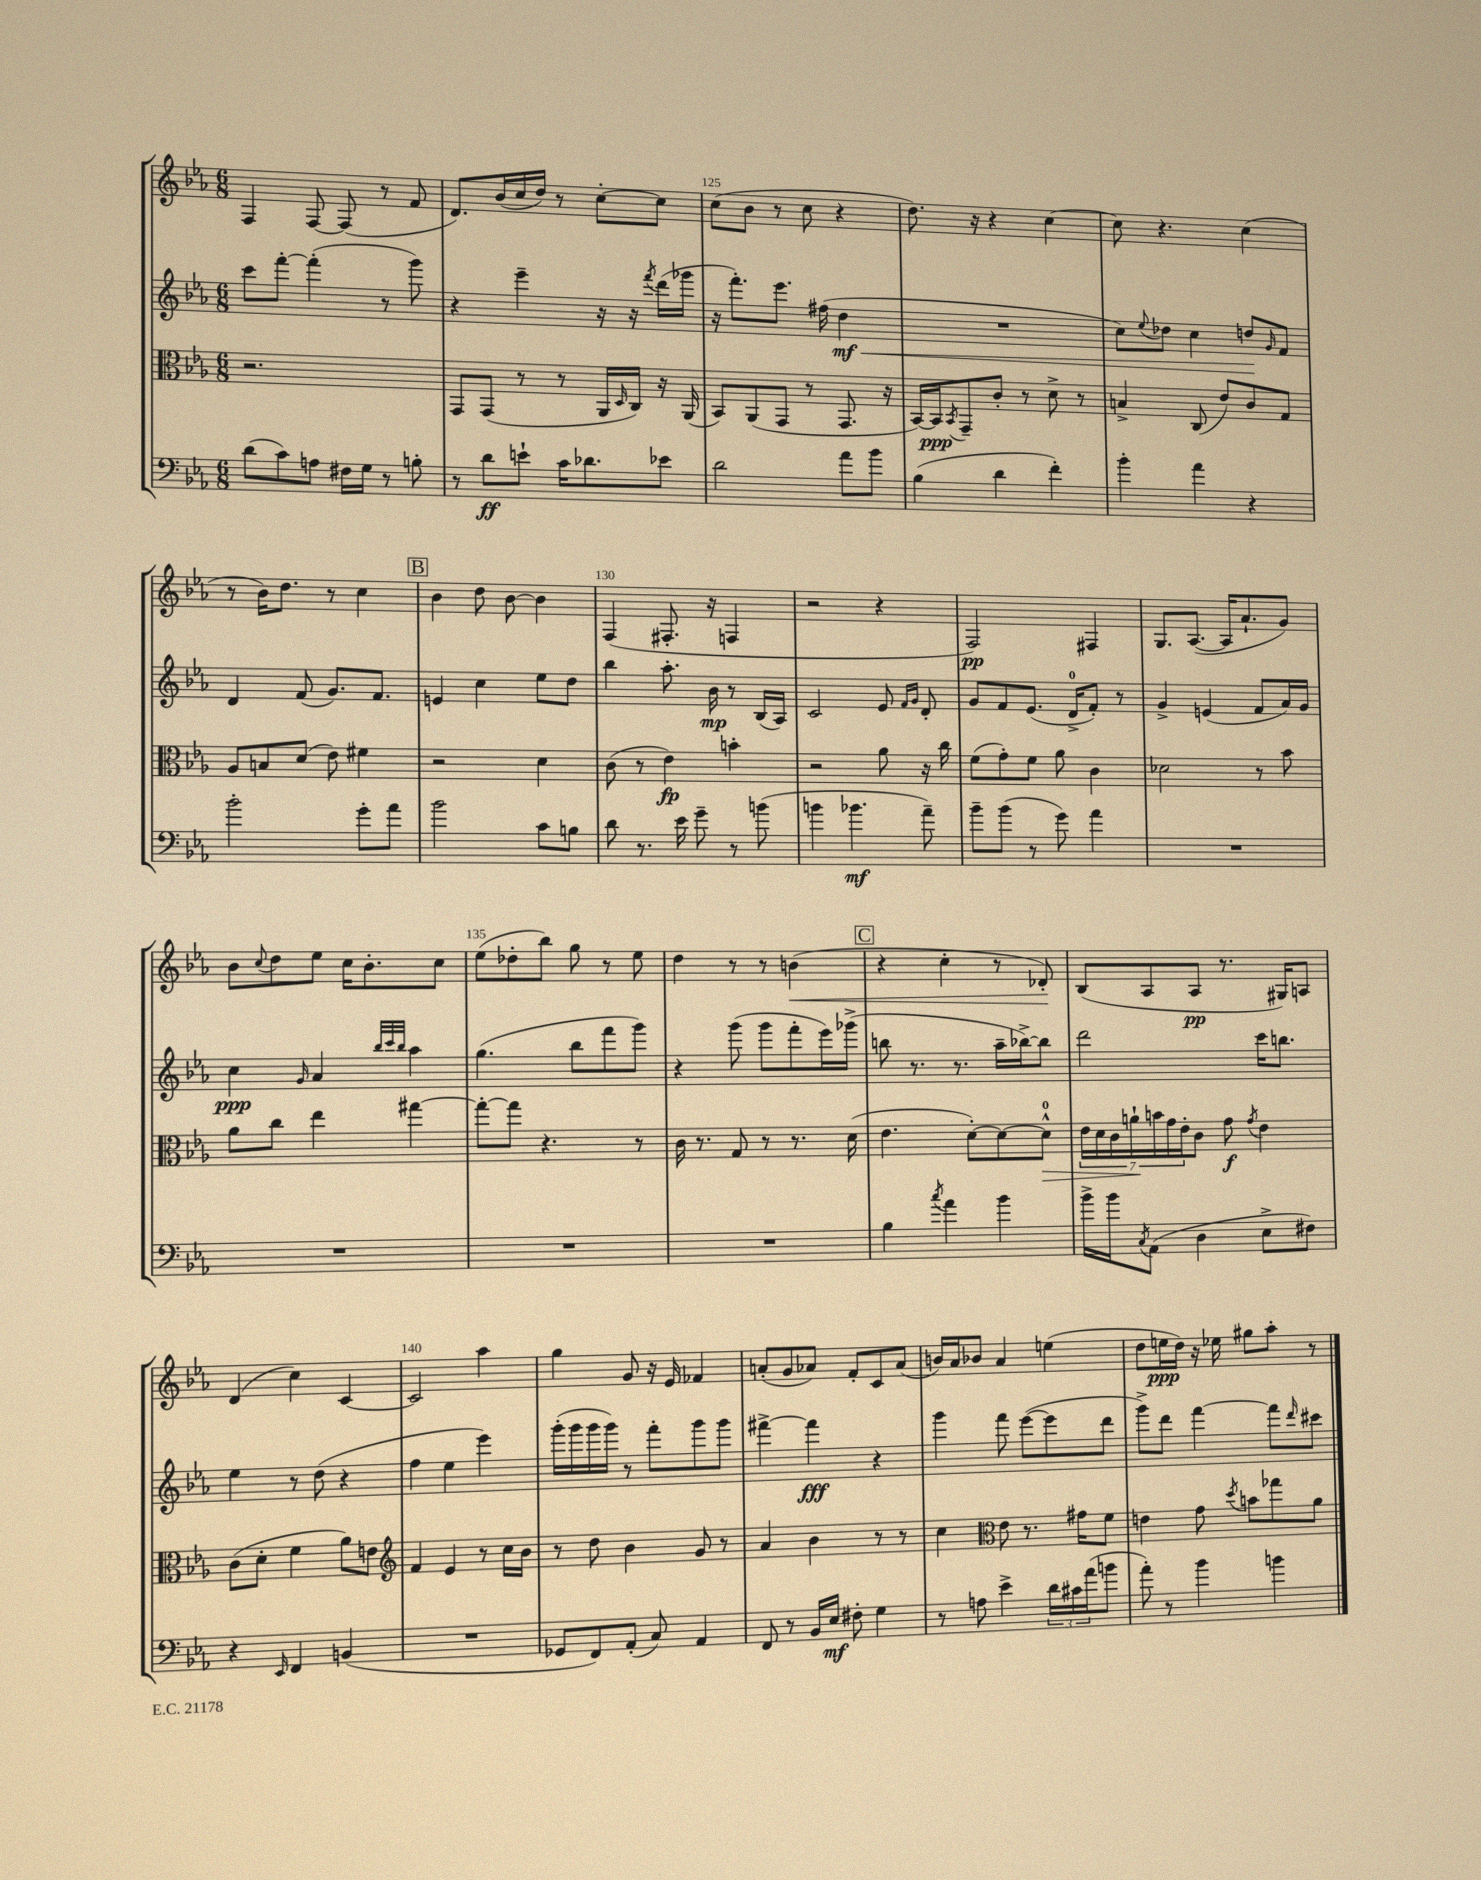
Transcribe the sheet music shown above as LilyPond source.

<<
\new StaffGroup <<
\new Staff = "s0" {
    \clef treble \key ees \major \numericTimeSignature \time 6/8
    f4 f8~ f8( r8 f'8 |
    d'8.) bes'16( c''16 d''16) r8 c''8~-. c''8 |
    c''8( bes'8 r8 c''8 r4 |
    d''8.) r16 r4 c''4~ |
    c''8 r4. c''4( |
    r8 bes'16) d''8. r8 c''4 |
    \mark \markup { \box "B" } bes'4 d''8 bes'8~ bes'4 |
    f4( fis8.-. r16 f4 |
    r2 r4 |
    f2\pp) fis4 |
    g8. aes8.~( aes16 aes'8.-! g'8) |
    bes'8 \appoggiatura { c''8 } d''8 ees''8 c''16 bes'8.-. c''8 |
    ees''8( des''8-. bes''8) g''8 r8 ees''8 |
    d''4 r8 r8 b'4\<( |
    \mark \markup { \box "C" } r4 c''4-. r8 des'8-.\!) |
    bes8( aes8 aes8\pp r8. gis16) a8 |
    d'4( c''4) c'4~ |
    c'2 aes''4 |
    g''4 g'8 r16 ees'16 fes'4 |
    a'8-.( g'8 aes'8) f'8-. c'8 aes'8( |
    b'16) aes'16 bes'8 aes'4 e''4( |
    d''8 e''16\ppp d''16) r16 ees''16 gis''8 aes''8-. r8 \bar "|." |
}
\new Staff = "s1" {
    \clef treble \key ees \major \numericTimeSignature \time 6/8
    c'''8 f'''8~-. f'''4-.( r8 g'''8) |
    r4 ees'''4-- r16 r16 \acciaccatura { f'''8 } d'''16( ges'''16 |
    r16 f'''8.-.) ees'''8. fis''16( d''4\mf\< |
    R2. |
    c''8) \appoggiatura { ees''8 } des''8 c''4 d''8\! \grace { g'16 } f'8 |
    d'4 f'8( g'8.) f'8. |
    \mark \markup { \box "B" } e'4 c''4 ees''8 d''8 |
    bes''4 aes''8.-. bes'16\mp r8 bes16( aes16) |
    c'2 ees'8 \grace { f'16 g'16 } d'8-. |
    g'8 f'8 ees'8.( d'16-0-> f'8-.) r8 |
    g'4-> e'4( f'8 aes'16) g'16 |
    c''4\ppp \grace { g'16 } aes'4 \grace { bes''32 c'''32 bes''32 } aes''4 |
    g''4.( bes''8 f'''8 g'''8) |
    r4 g'''8( g'''8 f'''8-. ees'''16) ges'''16->( |
    \mark \markup { \box "C" } b''8 r8. r8. aes''16-- bes''16~->) bes''8 |
    d'''2 c'''16 b''8. |
    ees''4 r8 d''8( r4 |
    f''4 ees''4 ees'''4) |
    g'''16-.( g'''16 g'''16 g'''16) r8 f'''8-. g'''8 g'''8 |
    fis'''4~-> fis'''4\fff r4 |
    g'''4 f'''8 ees'''8~( ees'''8 d'''8 |
    g'''8->) d'''8 f'''4~ f'''8 \grace { d'''16 } cis'''8 \bar "|." |
}
\new Staff = "s2" {
    \clef alto \key ees \major \numericTimeSignature \time 6/8
    r2. |
    g,8 g,8( r8 r8 aes,16 \grace { d16 } c16) r16 aes,16( |
    bes,8) aes,8( g,8 r8 g,8. r16 |
    bes,16~) bes,16\ppp \acciaccatura { bes,8 } g,8-- c'8-. r8 d'8-> r8 |
    b4-> c8( ees'8) c'8 g8 |
    aes8 b8 d'8( ees'8) fis'4 |
    \mark \markup { \box "B" } r2 d'4 |
    c'8( r8 ees'4\fp) b'4-. |
    r2 aes'8 r16 c''16 |
    f'8( g'8-.) f'8 aes'8 c'4 |
    des'2 r8 bes'8 |
    aes'8 c''8 ees''4 gis''4~ |
    gis''8~-. gis''8 r4. r8 |
    c'16 r8. g8 r8 r8. d'16( |
    \mark \markup { \box "C" } ees'4. d'8~-.) d'8~ d'8-0-^\> |
    \tuplet 7/4 { ees'16 d'16 c'16 a'16-!\! b'16 g'16 ees'16-. } c'8 g'8\f \acciaccatura { g'8 } ees'4 |
    c'8( d'8-. f'4 aes'8) e'8 |
    \clef treble f'4 ees'4 r8 c''16 bes'16 |
    r8 d''8 bes'4 g'8 r8 |
    aes'4 bes'4 r8 r8 |
    c''4 \clef alto ees'8 r8. gis'16 f'8 |
    e'4 g'8 \acciaccatura { d''8 } b'8 ges''8 aes'8 \bar "|." |
}
\new Staff = "s3" {
    \clef bass \key ees \major \numericTimeSignature \time 6/8
    d'8( c'8) a8 fis16 g16 r8 b8-. |
    r8 d'8\ff e'8-! c'16 des'8. ees'8 |
    d'2 aes'8 bes'8 |
    bes4( d'4 f'4-.) |
    bes'4-. aes'4 r4 |
    bes'2-. g'8-. aes'8 |
    \mark \markup { \box "B" } bes'2 c'8 b8 |
    d'8 r8. ees'16 g'8-- r8 b'8( |
    b'4 bes'4.\mf aes'8--) |
    bes'8-- bes'8( r8 g'8) aes'4 |
    R2. |
    R2. |
    R2. |
    R2. |
    \mark \markup { \box "C" } bes4 \acciaccatura { c''8 } aes'4 bes'4 |
    bes'16-> bes'16 \acciaccatura { c8 } aes,8( d4 ees8-> fis8) |
    r4 \grace { ees,16 } f,4 b,4( |
    R2. |
    ges,8 f,8) aes,8-.( c8) aes,4 |
    f,8 r8 bes,16 ees16\mf fis8-. g4 |
    r8 a8 ees'4-> \tuplet 3/2 { d'16 cis'16 aes'16( } b'8 |
    aes'8-.) r8 bes'4 b'4 \bar "|." |
}
>>
>>
\layout { \context { \Score currentBarNumber = #123 \override BarNumber.break-visibility = ##(#f #t #t) barNumberVisibility = #(every-nth-bar-number-visible 5) } }
